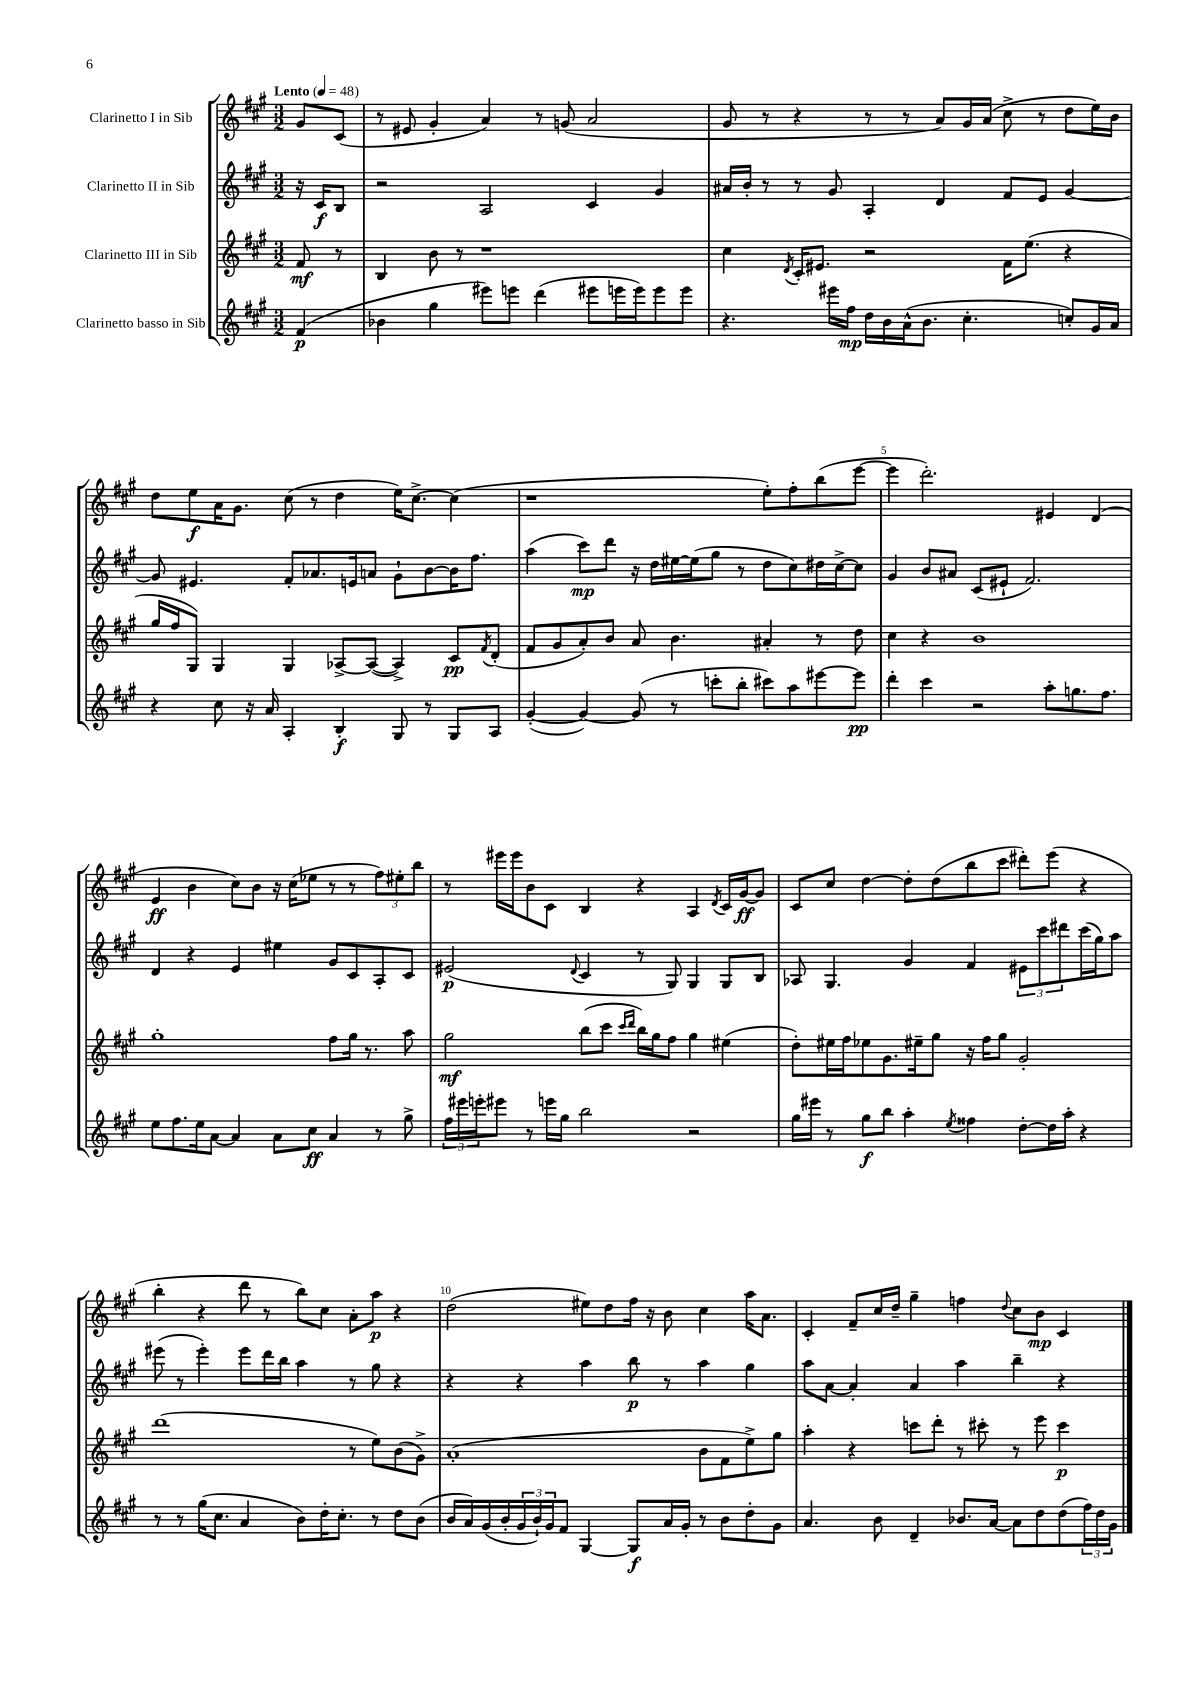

**kern	**dynam	**kern	**dynam	**kern	**dynam	**kern	**dynam
*part4	*part4	*part3	*part3	*part2	*part2	*part1	*part1
*staff4	*staff4	*staff3	*staff3	*staff2	*staff2	*staff1	*staff1
*I"Clarinetto basso in Sib	*	*I"Clarinetto III in Sib	*	*I"Clarinetto II in Sib	*	*I"Clarinetto I in Sib	*
*clefG2	*	*clefG2	*	*clefG2	*	*clefG2	*
*k[f#c#g#]	*	*k[f#c#g#]	*	*k[f#c#g#]	*	*k[f#c#g#]	*
*M3/2	*	*M3/2	*	*M3/2	*	*M3/2	*
*MM48	*	*MM48	*	*MM48	*	*MM48	*
=	=	=	=	=	=	=	=
!	!	!	!	!	!	!LO:TX:a:B:t=Lento	!
(4f#/	p	8f#/	mf	16r	.	8g#/L	.
.	.	.	.	16c#/KL	f	.	.
.	.	8r	.	8B/J	.	(8c#/J	.
=1	=1	=1	=1	=1	=1	=1	=1
4b-X\	.	4B/	.	2r	.	8r	.
.	.	.	.	.	.	8e#X/	.
4gg#\	.	8b\	.	.	.	4g#'/	.
.	.	8r	.	.	.	.	.
8eee#X\L)	.	1r	.	2A/	.	4a/)	.
8eeen\J	.	.	.	.	.	.	.
(4ddd\	.	.	.	.	.	8r	.
.	.	.	.	.	.	(8gn/	.
8eee#X\L	.	.	.	4c#/	.	2a/	.
16eeen\L	.	.	.	.	.	.	.
16eee\J)	.	.	.	.	.	.	.
8eee\	.	.	.	4g#/	.	.	.
8eee\J	.	.	.	.	.	.	.
=2	=2	=2	=2	=2	=2	=2	=2
4.r	.	4cc#\	.	16a#X/LL	.	8g#/	.
.	.	.	.	16b'/JJ	.	.	.
.	.	.	.	8r	.	8r	.
.	.	8qd/	.	.	.	.	.
.	.	16c#'/KL	.	8r	.	4r	.
.	.	8.e#X/J	.	.	.	.	.
16eee#X\LL	.	.	.	8g#/	.	.	.
16ff#\JJ	mp	.	.	.	.	.	.
16dd\LL	.	2r	.	4A'/	.	8r	.
16b\	.	.	.	.	.	.	.
(16a^^\J	.	.	.	.	.	8r	.
8.b\J	.	.	.	.	.	.	.
.	.	.	.	4d/	.	8a/L)	.
4.cc#'\	.	.	.	.	.	16g#/L	.
.	.	.	.	.	.	(16a/JJ	.
.	.	16f#\KL	.	8f#/L	.	8cc#^\	.
.	.	(8.ee\J	.	.	.	.	.
.	.	.	.	8e/J	.	8r	.
8ccn'/L)	.	4r	.	[4g#/	.	8dd\L	.
16g#/L	.	.	.	.	.	16ee\L)	.
16a/JJ	.	.	.	.	.	16b\JJ	.
!!LO:LB:g=z
=3	=3	=3	=3	=3	=3	=3	=3
4r	.	16gg#/LL	.	8g#/]	.	8dd\L	.
.	.	16ff#/J	.	.	.	.	.
.	.	8G#/J)	.	4.e#X/	.	8ee\	f
8cc#\	.	4G#/	.	.	.	16a\K	.
.	.	.	.	.	.	8.g#\J	.
16r	.	.	.	.	.	.	.
16a/	.	.	.	.	.	.	.
4A'/	.	4G#/	.	8f#'/L	.	(8cc#\	.
.	.	.	.	8.a-X/	.	8r	.
4B'/	f	[8A-X^/L	.	.	.	4dd\	.
.	.	.	.	16en/k	.	.	.
.	.	(8A-/J_	.	8an/J	.	.	.
8G#/	.	4A-^/])	.	8g#`\L	.	16ee\KL)	.
.	.	.	.	.	.	[8.cc#^\J	.
8r	.	.	.	[8b\	.	.	.
8G#/L	.	8c#/L	pp	16b\K]	.	(4cc#\]	.
.	.	.	.	8.ff#\J	.	.	.
.	.	8qf#/	.	.	.	.	.
8A/J	.	(8d'/J	.	.	.	.	.
=4	=4	=4	=4	=4	=4	=4	=4
([4g#'/	.	8f#/L	.	(4aa\	.	1r	.
.	.	8g#/	.	.	.	.	.
4g#/_)	.	8a'/)	.	8ccc#\L)	mp	.	.
.	.	8b/J	.	8ddd\J	.	.	.
(8g#/]	.	8a/	.	16r	.	.	.
.	.	.	.	16dd\LL	.	.	.
8r	.	4.b\	.	[16ee#X\	.	.	.
.	.	.	.	(16ee#\J]	.	.	.
8cccn'\L	.	.	.	8gg#\J	.	.	.
8bb'\J	.	.	.	8r	.	.	.
8ccc#X\L)	.	4a#X'/	.	8dd\L	.	8ee'\L)	.
8aa\	.	.	.	8cc#\)	.	8ff#'\	.
[8eee#X\	.	8r	.	16dd#X\L	.	(8bb\	.
.	.	.	.	[16cc#^\J	.	.	.
8eee#\J]	pp	8dd\	.	8cc#\J]	.	[8eee\J	.
=5	=5	=5	=5	=5	=5	=5	=5
4ddd'\	.	4cc#\	.	4g#/	.	4eee\]	.
4ccc#\	.	4r	.	8b/L	.	2.ddd'\)	.
.	.	.	.	8a#X/J	.	.	.
2r	.	1b	.	(8c#/L	.	.	.
.	.	.	.	8e#X`/J	.	.	.
.	.	.	.	2.f#/)	.	.	.
8aa'\L	.	.	.	.	.	4e#X/	.
8.ggn\	.	.	.	.	.	.	.
.	.	.	.	.	.	(4d/	.
8.ff#\J	.	.	.	.	.	.	.
!!LO:LB:g=z
=6	=6	=6	=6	=6	=6	=6	=6
8ee\L	.	1gg#'	.	4d/	.	4e/	ff
8.ff#\	.	.	.	.	.	.	.
.	.	.	.	4r	.	4b\	.
16ee\k	.	.	.	.	.	.	.
[8a\J	.	.	.	.	.	.	.
4a/]	.	.	.	4e/	.	8cc#\L)	.
.	.	.	.	.	.	8b\J	.
8a\L	.	.	.	4ee#X\	.	16r	.
.	.	.	.	.	.	(16cc#\KL	.
8cc#\J	ff	.	.	.	.	8ee-X\J	.
4a/	.	8ff#\L	.	8g#/L	.	8r	.
.	.	16gg#\Jk	.	8c#/	.	8r	.
.	.	8.r	.	.	.	.	.
8r	.	.	.	8A'/	.	12ff#\L)	.
.	.	.	.	.	.	12ee#X'\	.
8gg#^\	.	8aa\	.	8c#/J	.	.	.
.	.	.	.	.	.	12bb\J	.
=7	=7	=7	=7	=7	=7	=7	=7
24ff#\LL	.	2gg#\	mf	(2e#X/	p	8r	.
24eee#X\	.	.	.	.	.	.	.
24eeen'\J	.	.	.	.	.	.	.
8eee#X\J	.	.	.	.	.	16eee#X\LL	.
.	.	.	.	.	.	16eee#\J	.
8r	.	.	.	.	.	8b\	.
16eeen\LL	.	.	.	.	.	8c#\J	.
16gg#\JJ	.	.	.	.	.	.	.
.	.	.	.	8qqd/	.	.	.
2bb\	.	(8bb\L	.	4c#/	.	4B/	.
.	.	8ccc#\J	.	.	.	.	.
.	.	16qqccc#/LL	.	.	.	.	.
.	.	16qqddd/JJ	.	.	.	.	.
.	.	16bb\LL)	.	8r	.	4r	.
.	.	16gg#\J	.	.	.	.	.
.	.	8ff#\J	.	8G#/)	.	.	.
2r	.	4gg#\	.	4G#/	.	4A/	.
.	.	.	.	.	.	8qd/	.
.	.	(4ee#X\	.	8G#/L	.	16c#/LL	.
.	.	.	.	.	.	[16g#/J	ff
.	.	.	.	8B/J	.	8g#/J]	.
=8	=8	=8	=8	=8	=8	=8	=8
16gg#\LL	.	8dd'\L)	.	8A-X/	.	8c#/L	.
16eee#X\JJ	.	.	.	.	.	.	.
8r	.	16ee#X\L	.	4.G#/	.	8cc#/J	.
.	.	16ff#\J	.	.	.	.	.
8gg#\L	f	8ee-X\	.	.	.	[4dd\	.
8bb\J	.	8.g#\	.	.	.	.	.
4aa'\	.	.	.	4g#/	.	8dd'\L]	.
.	.	16ee#X~\k	.	.	.	.	.
.	.	8gg#\J	.	.	.	(8dd\	.
8qee/	.	.	.	.	.	.	.
4ff##X\	.	16r	.	4f#/	.	8bb\	.
.	.	16ff#\KL	.	.	.	.	.
.	.	8gg#\J	.	.	.	8ccc#\J	.
[8dd'\L	.	2g#'/	.	12e#X\L	.	8ddd#X'\L)	.
.	.	.	.	12ccc#\	.	.	.
16dd\L]	.	.	.	.	.	(8eee\J	.
.	.	.	.	12ddd#X\	.	.	.
16aa'\JJ	.	.	.	.	.	.	.
4r	.	.	.	(16ccc#\L	.	4r	.
.	.	.	.	16gg#\J)	.	.	.
.	.	.	.	8aa\J	.	.	.
!!LO:LB:g=z
=9	=9	=9	=9	=9	=9	=9	=9
8r	.	(1ddd	.	(8eee#X\	.	4bb'\	.
8r	.	.	.	8r	.	.	.
(16gg#\KL	.	.	.	4eee#'\)	.	4r	.
8.cc#\J	.	.	.	.	.	.	.
4a/	.	.	.	8eee#\L	.	8ddd\	.
.	.	.	.	16ddd\L	.	8r	.
.	.	.	.	16bb\JJ	.	.	.
8b\L)	.	.	.	4aa\	.	8bb\L)	.
16dd'\K	.	.	.	.	.	8cc#\J	.
8.cc#'\J	.	.	.	.	.	.	.
.	.	8r	.	8r	.	8a'\L	.
8r	.	8ee\L)	.	8gg#\	.	8aa\J	p
8dd\L	.	(8b\	.	4r	.	4r	.
(8b\J	.	8g#^\J)	.	.	.	.	.
=10	=10	=10	=10	=10	=10	=10	=10
16b/LL	.	(1a'	.	4r	.	(2dd\	.
16a/)	.	.	.	.	.	.	.
(16g#/	.	.	.	.	.	.	.
16b'/	.	.	.	.	.	.	.
24g#/	.	.	.	4r	.	.	.
24b`/)	.	.	.	.	.	.	.
24g#/J	.	.	.	.	.	.	.
8f#/J	.	.	.	.	.	.	.
[4G#/	.	.	.	4aa\	.	8ee#X\L)	.
.	.	.	.	.	.	8dd\	.
8G#/L]	f	.	.	8bb\	p	16ff#\Jk	.
.	.	.	.	.	.	16r	.
16a/L	.	.	.	8r	.	8b\	.
16g#'/JJ	.	.	.	.	.	.	.
8r	.	8b\L	.	4aa\	.	4cc#\	.
8b\L	.	8f#\	.	.	.	.	.
8dd'\	.	8ee^\)	.	4gg#\	.	16aa\KL	.
.	.	.	.	.	.	8.a\J	.
8g#\J	.	8gg#\J	.	.	.	.	.
=11	=11	=11	=11	=11	=11	=11	=11
4.a/	.	4aa'\	.	8aa\L	.	4c#'/	.
.	.	.	.	[8a\J	.	.	.
.	.	4r	.	4a'/]	.	8f#~/L	.
8b\	.	.	.	.	.	16cc#/L	.
.	.	.	.	.	.	16dd~/JJ	.
4d~/	.	8cccn\L	.	4a/	.	4gg#~\	.
.	.	8ddd'\J	.	.	.	.	.
8.b-X/L	.	8r	.	4aa\	.	4ffn\	.
.	.	8ccc#X'\	.	.	.	.	.
[16a/Jk	.	.	.	.	.	.	.
.	.	.	.	.	.	8qqdd/	.
8a\L]	.	8r	.	4bb~\	.	8cc#\L	.
8dd\	.	8eee\	.	.	.	8b\J	mp
(8dd\	.	4ccc#\	p	4r	.	4c#/	.
24ff#\L)	.	.	.	.	.	.	.
24dd\	.	.	.	.	.	.	.
24g#\JJ	.	.	.	.	.	.	.
==	==	==	==	==	==	==	==
*-	*-	*-	*-	*-	*-	*-	*-
